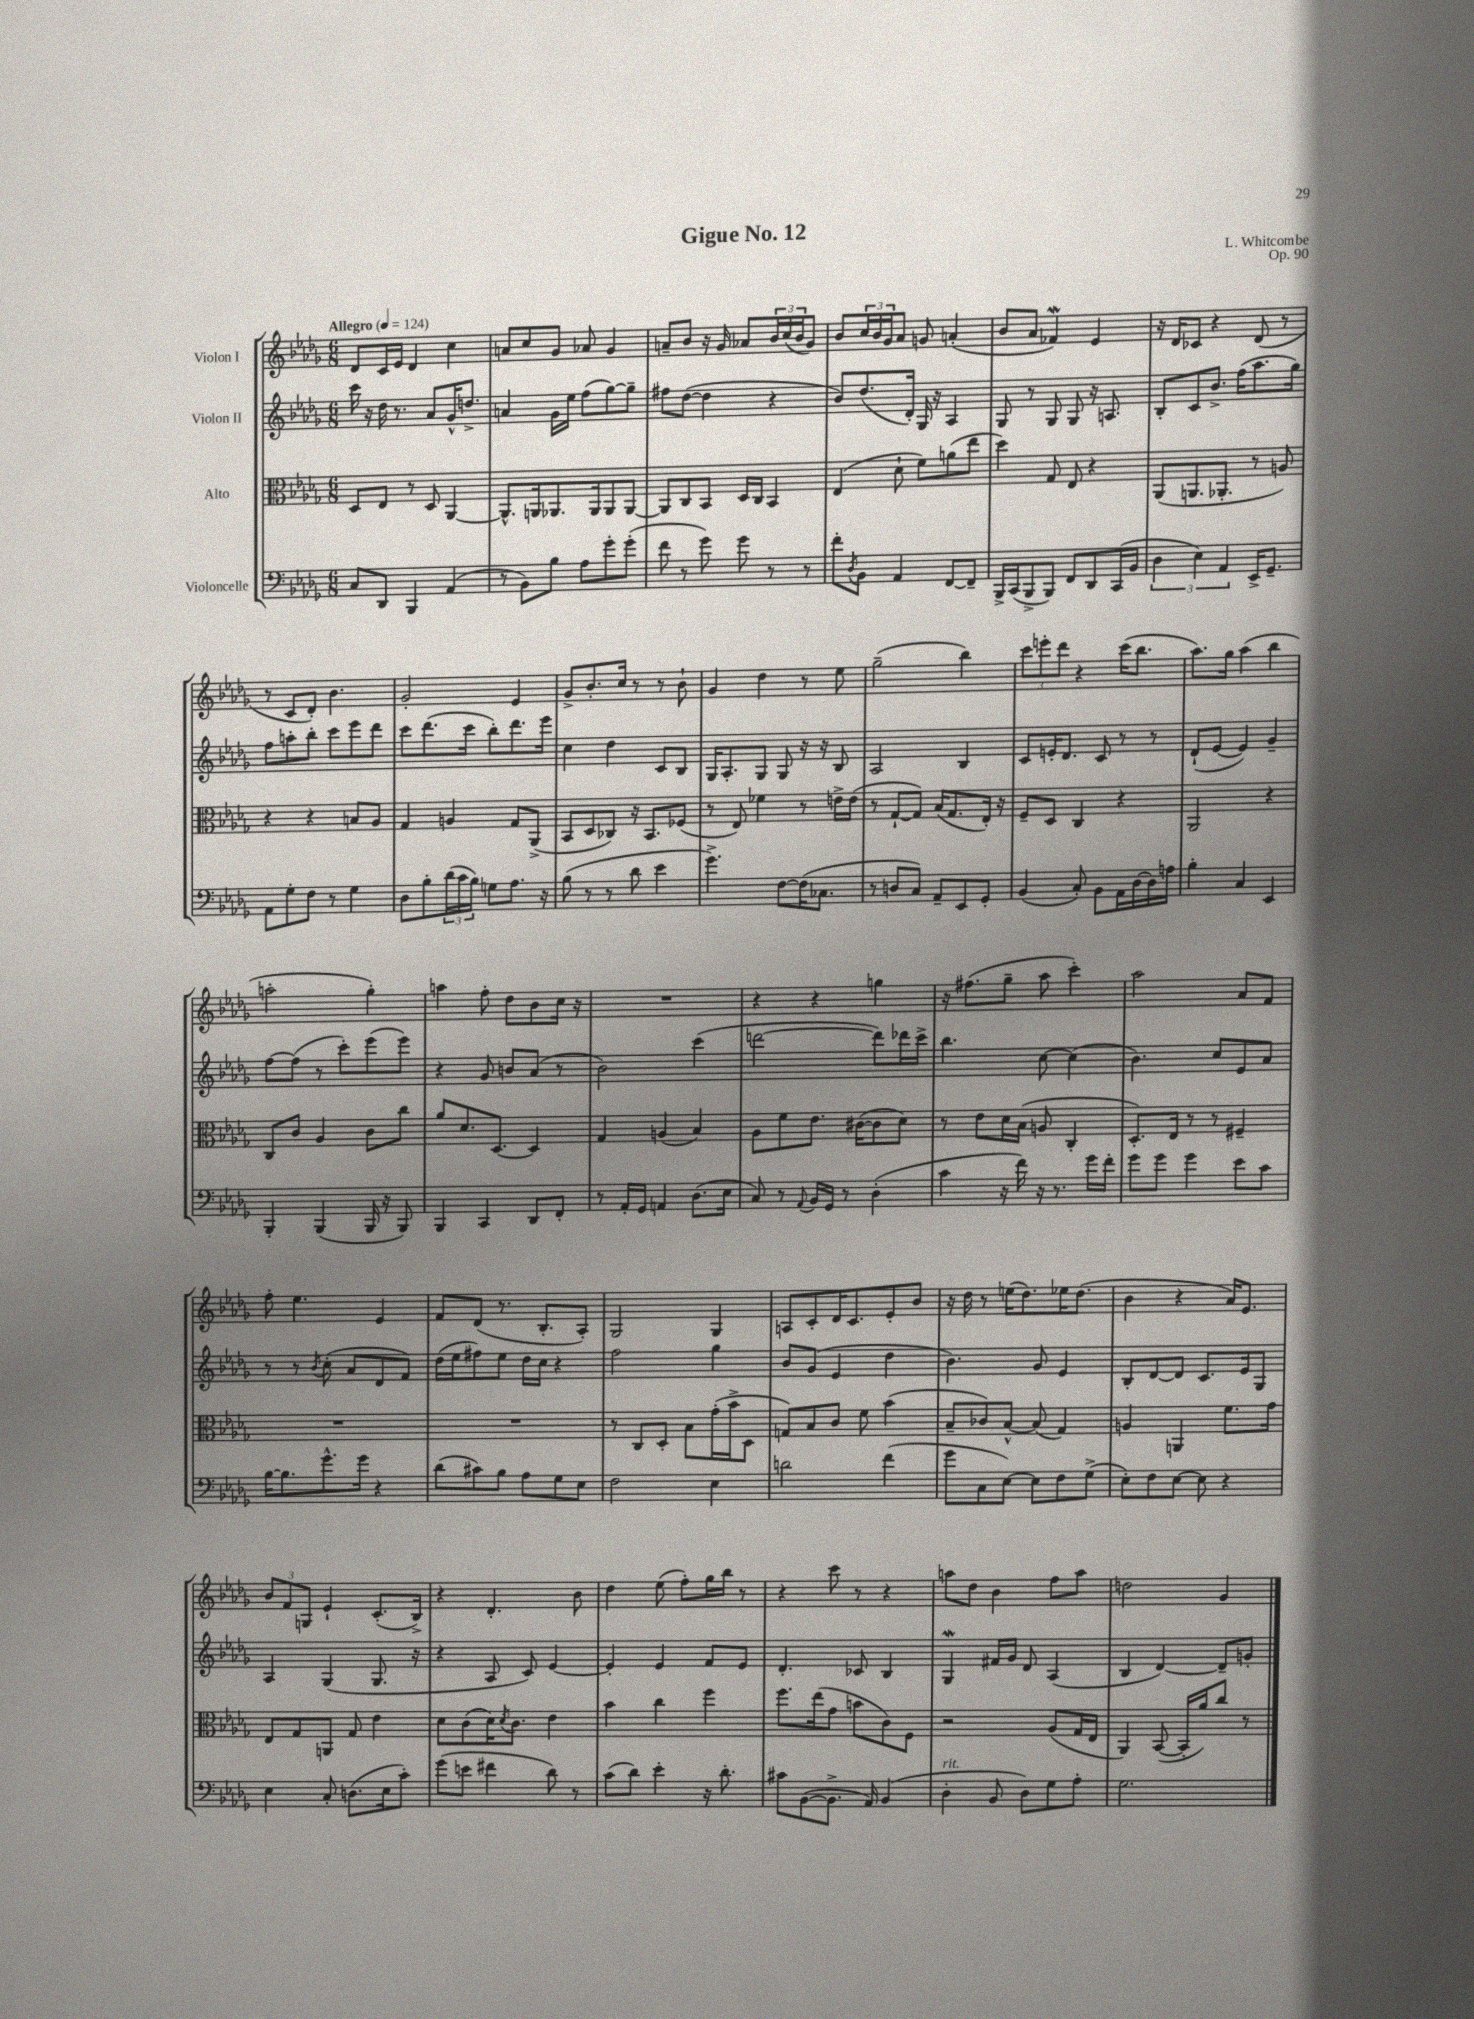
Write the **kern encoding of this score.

**kern	**kern	**kern	**kern
*staff4	*staff3	*staff2	*staff1
*clefF4	*clefC3	*clefG2	*clefG2
*k[b-e-a-d-g-]	*k[b-e-a-d-g-]	*k[b-e-a-d-g-]	*k[b-e-a-d-g-]
*M6/8	*M6/8	*M6/8	*M6/8
*MM124	*MM124	*MM124	*MM124
8C	8D-	16ccc	8d-
.	.	16r	.
8DD-	8E-	16dd-	16c
.	.	8.r	16e-
4BBB-	8r	.	4d-
.	8D-	8a-	.
(4AA-	[4AA-	16g-^^	4cc
.	.	8.dd^	.
=	=	=	=
8r	8.AA-^^]	4a	8a
8BB-)	.	.	8cc
.	16AA	.	.
8B-	8.AA-	16g-	8g-
.	.	16ee-	.
8A-	.	(8ff	8a-
.	16AA-	.	.
8g-'	8AA-	[8gg-)	4g-
(8g-'	[8AA-	8gg-~]	.
=	=	=	=
8f	8AA-]	8ff#	8a~
8r	8C	([8dd-	8b-
8g-)	8BB-	4dd-]	16r
.	.	.	16g-
8g-	16D-	.	8a-
.	16C	.	.
8r	4BB-	4r	24b-
.	.	.	(24cc
.	.	.	24b-
8r	.	.	8g-)
=	=	=	=
8f'	(4E-	8b-)	8b-
8qD-	.	.	.
8BB-	.	(8.dd-	24cc
.	.	.	24b-
.	.	.	24g-
4AA-	8d-`	.	8a-
.	.	16d-')	.
.	8f)	16G-	8g
.	.	16r	.
[8FF	(8a	4A-	(4a'
8FF~]	8ee-	.	.
=	=	=	=
16BBB-^	4dd-)	8G-	8b-
(16CC	.	.	.
8BBB-^	.	8r	8a-
8BBB-)	8G-	8G-	4f-)
8FF	8E-	8G-	.
8DD-	4r	16r	4e-
.	.	8.A	.
(16CC	.	.	.
16BB-	.	.	.
=	=	=	=
6D-	(8AA-	8B-'	16r
.	.	.	16d-
.	8.AA	8c	8c-
6E-)	.	.	.
.	.	8.b-^	4r
.	8.AA-'	.	.
6AA-	.	.	.
.	.	(16ff	.
16EE-^	8r	8.aa-	(8d-
8.GG-~	.	.	.
.	8A)	.	8r
.	.	16gg-)	.
=	=	=	=
8AA-	4r	8ff	8r
8G-'	.	8aa'	8c
8F	4r	8bb-'	8d-')
8r	.	8ccc	4.b-
4G-	8B	8eee-	.
.	8A-	8ddd-	.
=	=	=	=
8D-	4G-	8ccc	2g-'
8B-'	.	(8.ddd-	.
(24d-	4A	.	.
24c	.	.	.
.	.	16ccc	.
24B-)	.	.	.
8G	.	8bb-')	.
8.A-	8G-	8.ddd-	4e-
.	(8AA-^	.	.
16r	.	16eee-	.
=	=	=	=
(8B-	8BB-	4cc	8g-^
8r	8D-	.	8.b-'
8r	8C-)	4dd-	.
.	.	.	16cc
8d-	16r	.	8r
.	8.BB-	.	.
4e-	.	8c	8r
.	(8F-	8B-	8b-`
=	=	=	=
4.g-^)	8r	16G-	4g-
.	.	8.A-'	.
.	8E-)	.	.
.	4f-	8G-	4dd-
[8F	.	8G-	.
(16F]	8r	16r	8r
8.C-	.	16r	.
.	16e^	8B-	8ee-
.	(16e	.	.
=	=	=	=
8r	8r	2A-	(2gg-~
8D	[8G-`	.	.
8C)	8G-])	.	.
8AA-~	(16B-	.	.
.	8.G-	.	.
8EE-	.	4B-	4bb-)
8GG-'	16E-')	.	.
.	16r	.	.
=	=	=	=
(4BB-	8F~	8c	12ccc
.	.	.	12eee'
.	8D-	16e'	.
.	.	.	12ddd-
.	.	8.d-	.
8C')	4C	.	4r
8BB-	.	8c	.
16AA-	4r	8r	(16ccc
[16D-	.	.	8.bb-
16D-]	.	8r	.
16A	.	.	.
=	=	=	=
4B-'	2AA-	(8d-`	8.aa-)
.	.	[8e-	.
.	.	.	16gg-
4C	.	4e-])	(4aa-
4EE-	4r	4g-~	4bb-
=	=	=	=
4BBB-'	8C	[8ff	2aa'
.	8c	(8ff]	.
(4BBB-	4A-	8r	.
.	.	8ccc')	.
16BBB-	8c	(8eee-	4gg-')
16r	.	.	.
8BBB-)	8cc	8eee-)	.
=	=	=	=
4BBB-	8a-	4r	4aa
.	8.d-	.	.
4CC	.	8g-	8ff'
.	[8.D-	.	.
.	.	8b	8dd-
8DD-	4D-]	(8a-	8b-
8FF'	.	8r	16cc
.	.	.	16r
=	=	=	=
8r	4G-	2b-)	2.r
16AA-'	.	.	.
16GG-	.	.	.
4AA	(4A	.	.
(8.D-	4B-)	(4ccc	.
16E-	.	.	.
=	=	=	=
8C)	8A-	[2ddd	4r
8r	8f	.	.
8qqAA-	.	.	.
16BB-	8.e-	.	4r
16GG-	.	.	.
8r	.	.	.
.	([16c#	.	.
(4D-'	8c#]	8ddd])	4gg
.	8d-)	16ddd-	.
.	.	16ccc^	.
=	=	=	=
4c	8r	4.bb-	16r
.	.	.	(8.ff#
.	8e-	.	.
16r	16d-	.	8gg-~
16f)	(16B-	.	.
16r	8A	[8cc	8aa-
8.r	.	.	.
.	4C'	(4cc]	4ccc')
16g-	.	.	.
16f'	.	.	.
=	=	=	=
8g-	8.D-')	4.b-)	2aa-
8g-	.	.	.
.	16E-	.	.
4g-	8r	.	.
.	8r	8cc	.
8e-	4F#~	8e-	8a-
8c	.	8a-	8f
=	=	=	=
[16B-	2.r	8r	8ff'
8.B-]	.	.	.
.	.	8r	4.ee-
.	.	8qb-	.
8.g-^^	.	(8cc'	.
.	.	8a-	.
16g-	.	.	.
4r	.	8d-	4e-
.	.	8f)	.
=	=	=	=
(8d-	2.r	(16dd-	8f
.	.	16ee-	.
8c#)	.	8ff#)	(8d-
8B-	.	8ee-	8.r
8A-	.	16dd-	.
.	.	16cc	8.B-'
8G-	.	4r	.
8E-	.	.	8A-')
=	=	=	=
2F	8r	2ff	2G-
.	8C	.	.
.	8D-'	.	.
.	8B-	.	.
4E-	(16g-'	4gg-	4G-
.	16b-^	.	.
.	8D-	.	.
=	=	=	=
2d	8G)	8b-	8A
.	8B-	(8g-	8c'
.	8c	4e-	16d-
.	.	.	8.c
.	8f	.	.
(4f	(4b-	4dd-	8e-'
.	.	.	8b-
=	=	=	=
8g-	8B-~	4.b-)	16r
.	.	.	16dd-
8C	8c-)	.	8r
[8E-)	[8B-^^	.	(16ee
.	.	.	8.dd-)
8E-]	(8B-]	8g-	.
8F	4G-)	4e-	16ee-
.	.	.	(8.dd-
(8G-^	.	.	.
=	=	=	=
8E-')	4A	8B-'	4b-
8F	.	[8d-	.
[8E-	4AA	8d-]	4r
8E-]	.	8.c	.
4r	8.f	.	16a-)
.	.	16e-	8.e-
.	.	8G-	.
.	16g-	.	.
=	=	=	=
4E-	8E-	4A-	12b-
.	.	.	12f
.	8G-	.	.
.	.	.	12G
8C'	8AA	(4G-	4e-`
(8.D	8G-	.	.
.	4e-	8.G-	(8.c'
16E-	.	.	.
8c')	.	.	.
.	.	16r	16B-^)
=	=	=	=
(8g-	8d-	4r	4r
8e	(8c	.	.
4f#	16d-)	8A-	4.d-'
.	8qd-	.	.
.	8.c	.	.
.	.	8c)	.
8d-)	4e-	[4e-	.
8r	.	.	8b-
=	=	=	=
(8c	4b-	4e-']	4dd-
8d-)	.	.	.
4e-'	4cc	4e-	(8ee-
.	.	.	8ff')
16r	4ff	8f	16gg-
8.d-'	.	.	16bb-
.	.	8e-	8r
=	=	=	=
8c#	8.ff	4.d-'	4r
([8BB-	.	.	.
.	(16ee-	.	.
8.BB-^]	8g-	.	8ccc
.	8b	8c-	8r
16AA-)	.	.	.
(4BB-	8c)	4B-	4r
.	8F	.	.
=	=	=	=
4D-'	2r	4G-	8aa
.	.	.	8dd-
8BB-	.	16f#	4b-
.	.	16g-	.
8D-)	.	8d-	.
8G-	(8A-	(4A-	8ff
8A-'	16G-	.	8aa
.	16E-	.	.
=	=	=	=
2.G-	4AA-)	4B-	2dd
.	([8BB-	[4d-)	.
.	16BB-']	.	.
.	16a-)	.	.
.	8cc	8d-~]	4g-
.	8r	8g'	.
==	==	==	==
*-	*-	*-	*-
